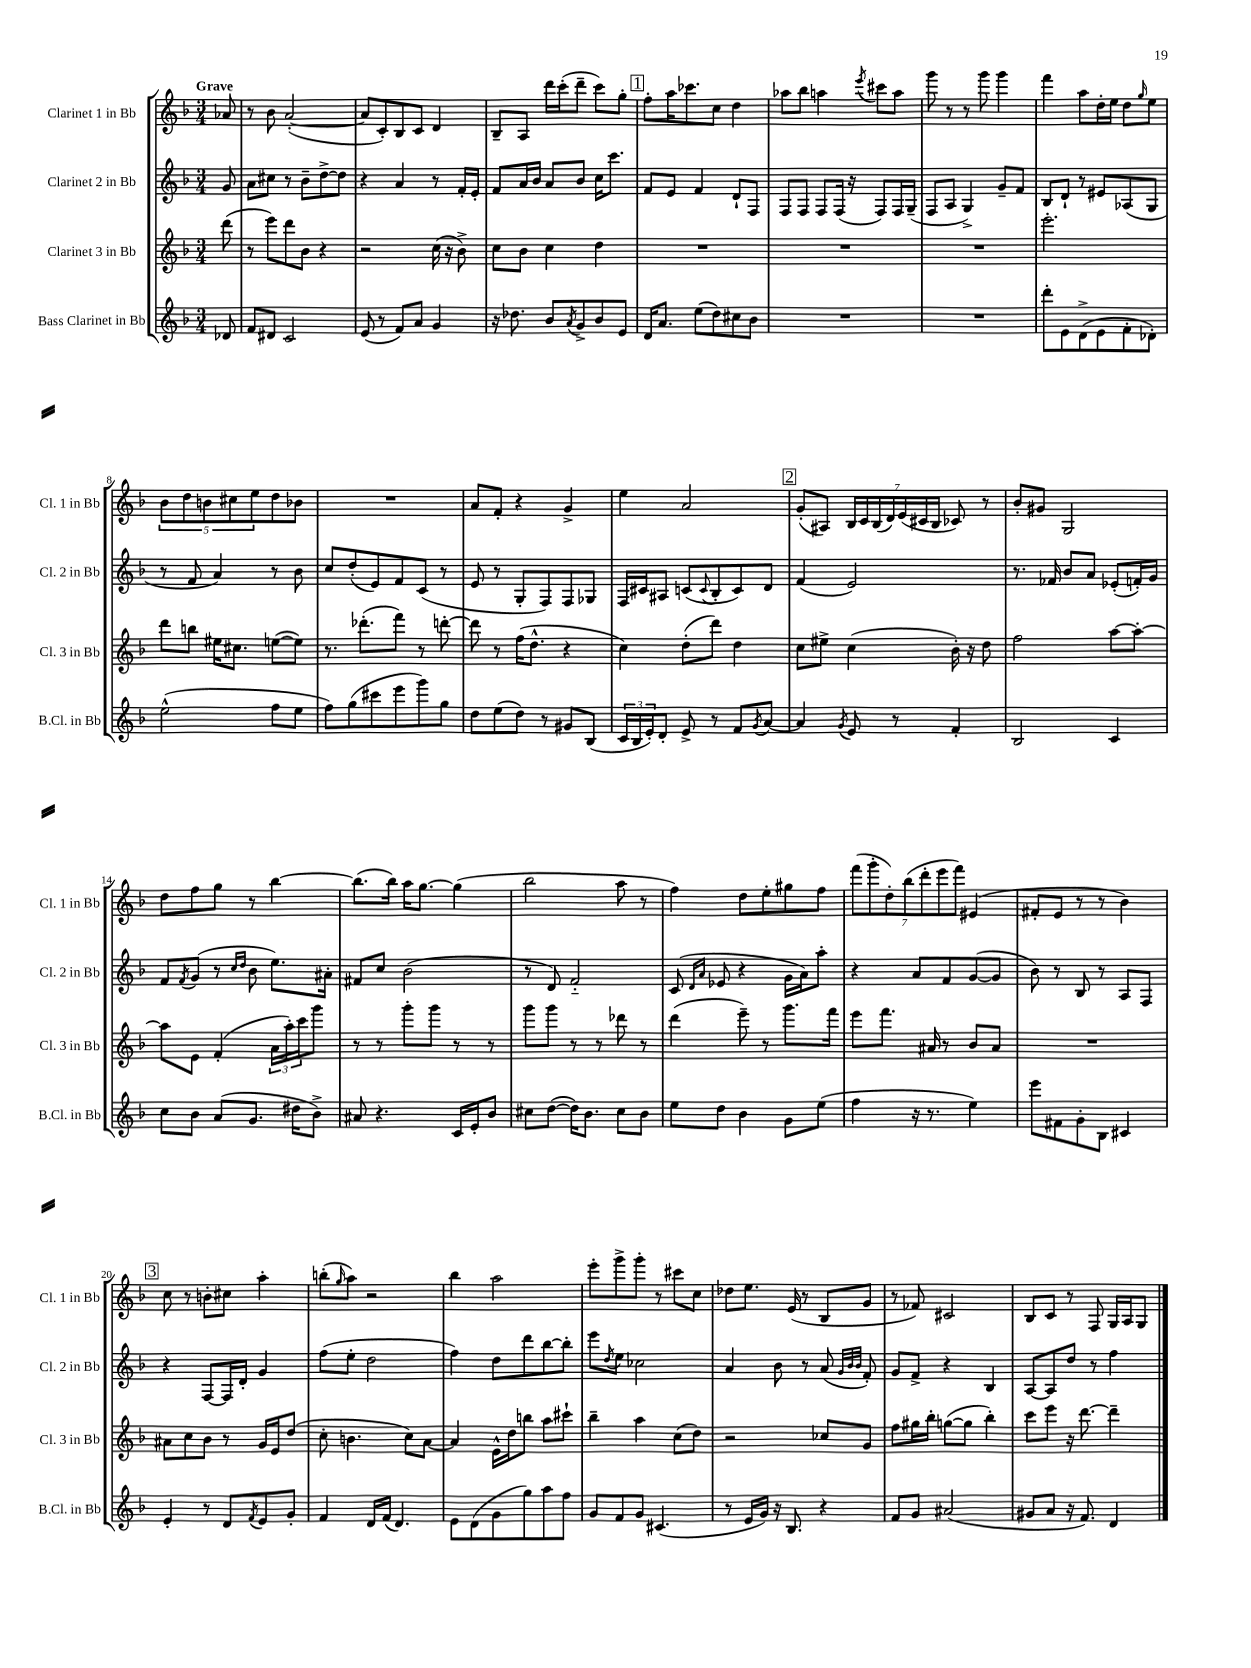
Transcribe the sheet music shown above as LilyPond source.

<<
\new StaffGroup <<
\new Staff = "s0" \with { instrumentName = "Clarinet 1 in Bb" shortInstrumentName = "Cl. 1 in Bb" } {
    \clef treble \key f \major \numericTimeSignature \time 3/4 \partial 8 \tempo "Grave"
    aes'8 |
    r8 bes'8 a'2~-.( |
    a'8 c'8-.) bes8 c'8 d'4 |
    bes8-- a8 d'''16 c'''16-.( d'''8-- c'''8) g''8-. |
    \mark \markup { \box "1" } f''8-. a''16 ces'''8. c''8 d''4 |
    aes''8 bes''8 a''4 \acciaccatura { e'''8 } cis'''8 a''8 |
    g'''8 r8 r8 g'''8 g'''4 |
    f'''4 a''8 d''16-. e''16 d''8 \grace { g''16 } e''8 |
    \tuplet 5/4 { bes'8 d''8 b'8 cis''8 e''8 } d''8 bes'8 |
    R2. |
    a'8 f'8-. r4 g'4-> |
    e''4 a'2 |
    \mark \markup { \box "2" } g'8-.( ais8) \tuplet 7/4 { bes16 c'16 bes16( d'16) e'16( cis'16 bes16 } ces'8) r8 |
    bes'8-. gis'8 g2 |
    d''8 f''8 g''8 r8 bes''4~ |
    bes''8.( bes''16) a''16 g''8.~ g''4( |
    bes''2 a''8 r8 |
    f''4) d''8 e''8-. gis''8 f''8 |
    \tuplet 7/4 { f'''8( g'''8-. d''8-.) bes''8( d'''8-. e'''8 f'''8) } eis'4( |
    fis'8-. e'8 r8 r8 bes'4) |
    \mark \markup { \box "3" } c''8 r8 b'8-. cis''8 a''4-. |
    b''8-.( \grace { g''16 } a''8) r2 |
    bes''4 a''2 |
    e'''8-. g'''8-> g'''8-. r8 cis'''8 c''8 |
    des''8 e''8. e'16( r8 bes8 g'8 |
    r8 fes'8) cis'2 |
    bes8 c'8 r8 f8 g16 a16 g8 \bar "|." |
}
\new Staff = "s1" \with { instrumentName = "Clarinet 2 in Bb" shortInstrumentName = "Cl. 2 in Bb" } {
    \clef treble \key f \major \numericTimeSignature \time 3/4 \partial 8
    g'8 |
    a'8 cis''8 r8 bes'8-- d''8~-> d''8 |
    r4 a'4 r8 f'16-. e'16-. |
    f'8 a'16 bes'16 a'8 bes'8 c''16 c'''8. |
    \mark \markup { \box "1" } f'8 e'8 f'4 d'8-! f8 |
    f8 f8 f8 f16( r16 f8) f16 g16--( |
    f8 a8 g4->) g'8-- f'8 |
    bes8 d'8-! r8 eis'8 aes8( g8 |
    r8 f'8 a'4) r8 bes'8 |
    c''8 d''8-.( e'8) f'8 c'8( r8 |
    e'8 r8 g8-. f8) f8 ges8 |
    f16 cis'16 ais8 c'8( \appoggiatura { c'8 } bes8-. c'8) d'8 |
    \mark \markup { \box "2" } f'4( e'2) |
    r8. fes'16 bes'8 a'8 ees'8-.( f'16-.) g'16 |
    f'8 \acciaccatura { f'8 } g'8( r8 \grace { c''16 d''16 } bes'8 e''8.) ais'16-. |
    fis'8 c''8 bes'2( |
    r8 d'8) f'2-_ |
    c'8( \grace { d'16 a'16 } ees'8 r4 g'16 a'16) a''8-. |
    r4 a'8 f'8 g'8~( g'8 |
    bes'8) r8 bes8 r8 a8 f8 |
    \mark \markup { \box "3" } r4 f8~ f16 d'16-. g'4 |
    f''8( e''8-. d''2 |
    f''4) d''8 d'''8 bes''8~ bes''8-. |
    e'''8 \acciaccatura { d''8 } e''8 ces''2 |
    a'4 bes'8 r8 a'8( \grace { g'32 bes'32 bes'32 } f'8-.) |
    g'8 f'8-> r4 bes4 |
    a8~ a8 d''8 r8 f''4 \bar "|." |
}
\new Staff = "s2" \with { instrumentName = "Clarinet 3 in Bb" shortInstrumentName = "Cl. 3 in Bb" } {
    \clef treble \key f \major \numericTimeSignature \time 3/4 \partial 8
    d'''8( |
    r8 e'''8) d'''8 bes'8 r4 |
    r2 c''16( r16 bes'8->) |
    c''8 bes'8 c''4 d''4 |
    \mark \markup { \box "1" } R2. |
    R2. |
    R2. |
    e'''2.-. |
    d'''8 b''8 eis''16 cis''8. e''8~( e''8) |
    r8. des'''8.-.( f'''8) r8 d'''8~-. |
    d'''8 r8 f''16( d''8.-^ r4 |
    c''4) d''8-.( d'''8) d''4 |
    \mark \markup { \box "2" } c''8 eis''8-> c''4( bes'16-.) r16 d''8 |
    f''2 a''8~ a''8~-. |
    a''8 e'8 f'4-.( \tuplet 3/2 { a'16 a''16-.) c'''16 } g'''8 |
    r8 r8 g'''8-. g'''8 r8 r8 |
    g'''8 g'''8 r8 r8 des'''8 r8 |
    d'''4( e'''8--) r8 g'''8. f'''16 |
    e'''8 f'''8. ais'16 r8 bes'8 ais'8 |
    R2. |
    \mark \markup { \box "3" } ais'8 c''8 bes'8 r8 g'16 e'16 d''8( |
    c''8-. b'4. c''8) a'8~ |
    a'4 e'16-^ d''16 b''8 a''8 cis'''8-! |
    bes''4-- a''4 c''8( d''8) |
    r2 ces''8 g'8 |
    f''8 gis''16 bes''16-. g''8~( g''8 bes''4-.) |
    c'''8 e'''8 r16 d'''8.~ d'''4-- \bar "|." |
}
\new Staff = "s3" \with { instrumentName = "Bass Clarinet in Bb" shortInstrumentName = "B.Cl. in Bb" } {
    \clef treble \key f \major \numericTimeSignature \time 3/4 \partial 8
    des'8 |
    f'8 dis'8 c'2 |
    e'8( r8 f'8) a'8 g'4 |
    r16 des''8. bes'8 \acciaccatura { a'8 } g'8-> bes'8 e'8 |
    \mark \markup { \box "1" } d'16 a'8. e''8( d''8) cis''8 bes'8 |
    R2. |
    R2. |
    d'''8-. e'8 d'8->( e'8 f'8-. des'8-.) |
    e''2-^( f''8 e''8 |
    f''8) g''8( cis'''8 e'''8 g'''8) g''8 |
    d''8 e''8( d''8) r8 gis'8 bes8( |
    \tuplet 3/2 { c'16 bes16 e'16-.) } d'8-. e'8-> r8 f'8 \acciaccatura { g'8 } a'8~ |
    \mark \markup { \box "2" } a'4 \acciaccatura { g'8 } e'8 r8 f'4-. |
    bes2 c'4 |
    c''8 bes'8 a'8( g'8. dis''16 bes'8->) |
    ais'8 r4. c'16 e'16-. bes'8 |
    cis''8 d''8~( d''16) bes'8. cis''8 bes'8 |
    e''8 d''8 bes'4 g'8 e''8( |
    f''4 r16 r8. e''4) |
    e'''8 fis'8 g'8-. bes8 cis'4 |
    \mark \markup { \box "3" } e'4-. r8 d'8 \acciaccatura { f'8 } e'8 g'8-. |
    f'4 d'16 f'16( d'4.) |
    e'8 d'8( g'8 g''8) a''8 f''8 |
    g'8 f'8 g'8 cis'4.( |
    r8 e'16 g'16) r16 bes8. r4 |
    f'8 g'8 ais'2( |
    gis'8 a'8 r16 f'8.) d'4 \bar "|." |
}
>>
>>
